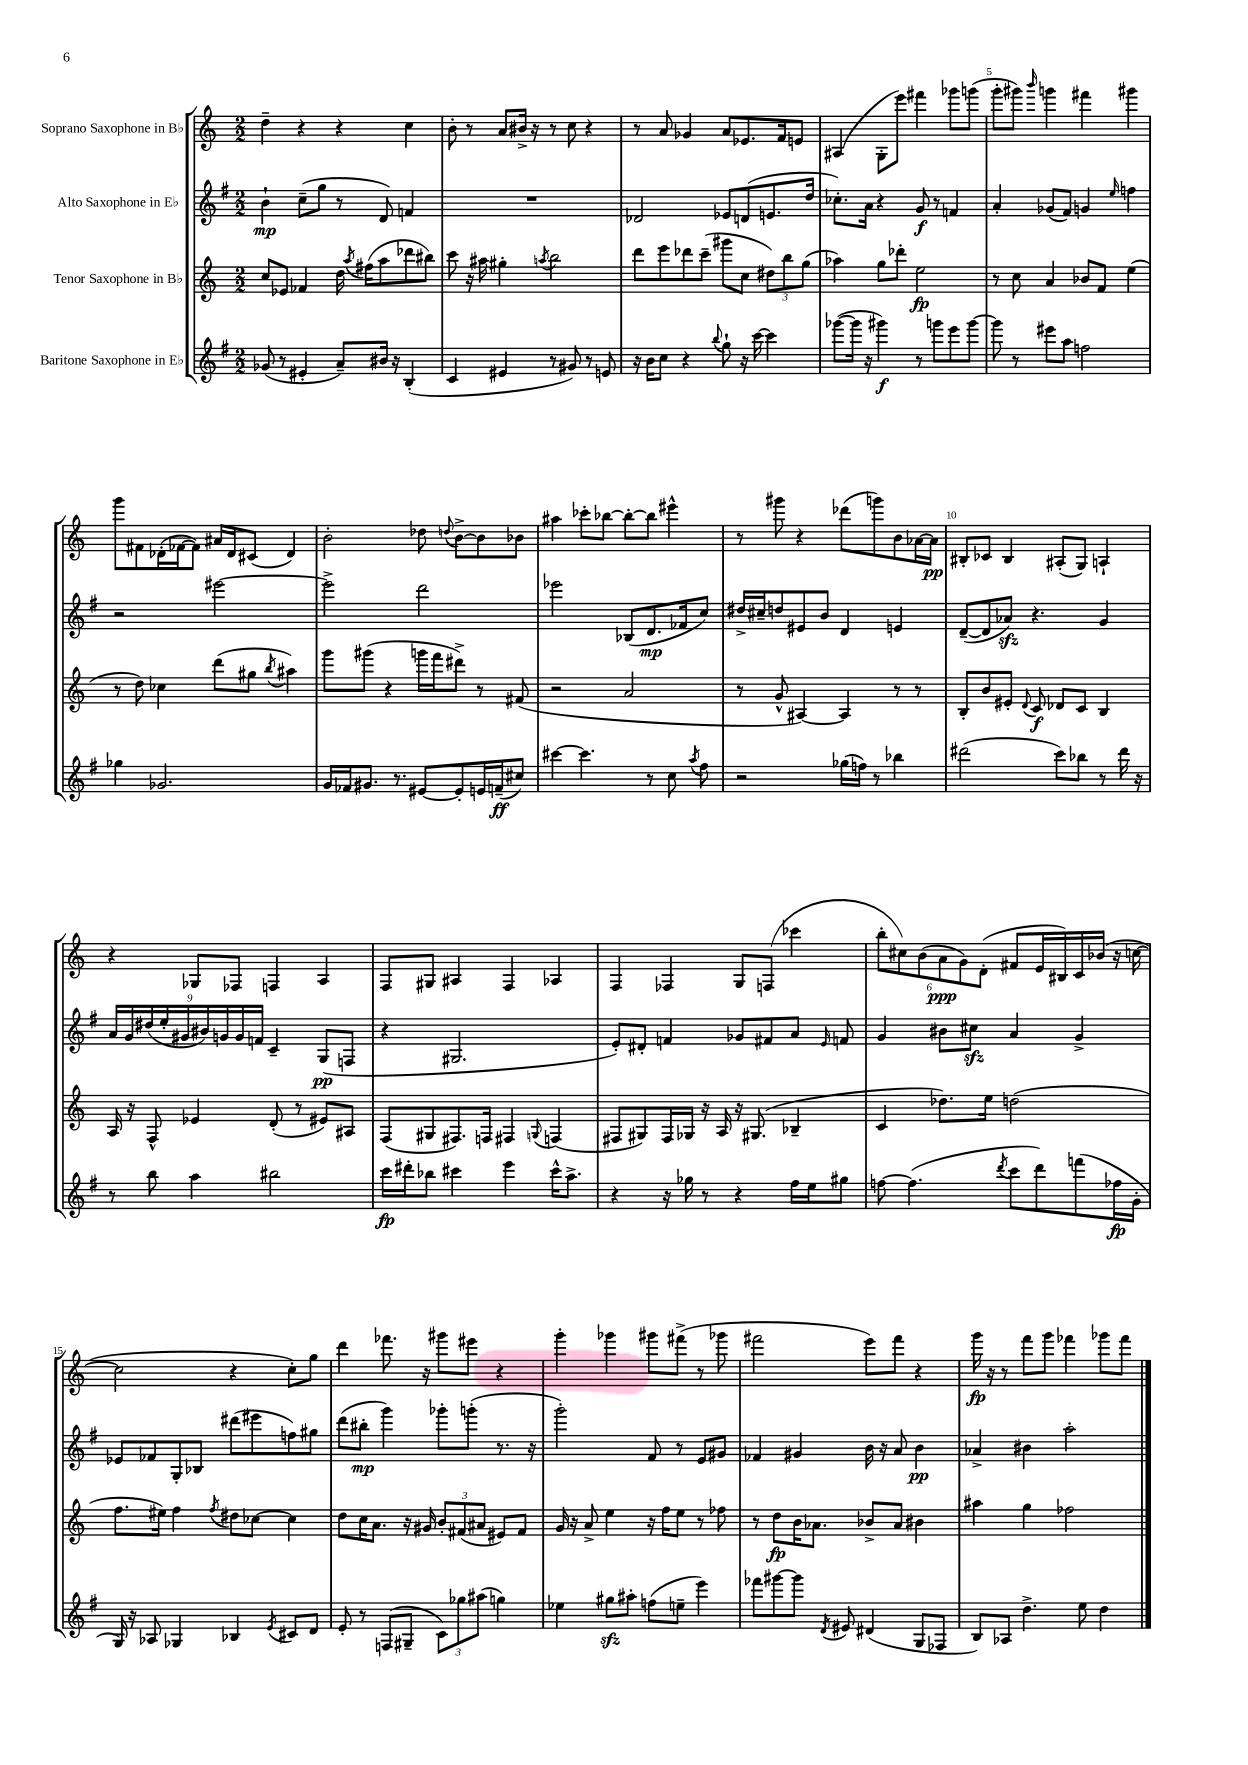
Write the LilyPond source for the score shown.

<<
\new StaffGroup <<
\new Staff = "s0" \with { instrumentName = "Soprano Saxophone in Bb" } {
    \clef treble \key c \major \numericTimeSignature \time 2/2
    \autoBeamOff d''4-- r4 r4 c''4 |
    b'8-. r8 a'8[ bis'16]-> r16 r8 c''8 r4 |
    r8 a'8 ges'4 a'8[ ees'8. f'16 e'8] |
    ais4( g8[-. e'''8]) fis'''4 ges'''8[ g'''8]( |
    g'''8[-. gis'''8]) \grace { b'''16 } g'''4 fis'''4 gis'''4 |
    g'''8[ fis'8 des'16-.( fes'16~ fes'8]) ais'16[ des'16 cis'8]( des'4) |
    b'2-. des''8 \appoggiatura { d''8 } b'8[~-> b'8 bes'8] |
    ais''4 ces'''8[-. bes''8]~ bes''8[~-. bes''8] eis'''4-^ |
    r8 gis'''8 r4 des'''8[( g'''8) b'8 aes'16~ aes'16]\pp |
    bis8[-. ces'8] bis4 ais8[-.( g8]) a4-! |
    r4 ges8[ fes8] f4 a4 |
    f8[ gis8] ais4 f4 aes4 |
    f4 fes4 g8[ f8]( ces'''4 |
    \tuplet 6/4 { b''8[-. cis''8) b'8( a'8\ppp g'8) d'8]-.( } fis'8[ e'16 bis16) c'16 bes'16]( r16 c''16~ |
    c''2 r4 c''8[-.) g''8] |
    d'''4 fes'''8. r16 gis'''8[ eis'''8] r4 |
    g'''4-. ges'''4 gis'''8[ fis'''8]->( r8 ges'''8 |
    fis'''2 e'''8[) fis'''8] r4 |
    g'''16\fp r16 r8 f'''8[ g'''8] fes'''4 ges'''8[ fes'''8] \bar "|." |
}
\new Staff = "s1" \with { instrumentName = "Alto Saxophone in Eb" } {
    \clef treble \key g \major \numericTimeSignature \time 2/2
    \autoBeamOff b'4-!\mp c''8[--( g''8] r8 d'8) f'4 |
    R1 |
    des'2 ees'8[ d'8( e'8. d''16] |
    ces''8.[-.) a'16] r4 g'8\f r8 f'4 |
    a'4-. ges'8[( fis'8]) g'4 \grace { e''16 } f''4 |
    r2 eis'''2~ |
    eis'''2-> d'''2 |
    ees'''2 bes8[( d'8.\mp fes'16 c''8]) |
    dis''16[-> cis''16-- d''8 eis'8 b'8] d'4 e'4 |
    d'8[~--( d'8 aes'8]\sfz) r4. g'4 |
    \tuplet 9/8 { a'16[ g'16 dis''16( e''16-. gis'16 bis'16) g'16 g'16 f'16] } c'4-- g8[\pp( f8] |
    r4 gis2. |
    e'8[-.) dis'8]-. f'4 ges'8[ fis'8 a'8] \grace { e'16 } f'8 |
    g'4 bis'8[ cis''8]\sfz a'4 g'4-> |
    ees'8[ fes'8 g8-. bes8] dis'''8[( eis'''8 f''8) gis''8] |
    d'''8[( bis''8]-.\mp g'''4) ges'''8[-. g'''8]-.( r8. r16 |
    g'''2-.) fis'8 r8 e'8[ gis'8] |
    fes'4 gis'4 b'16 r16 a'8 b'4\pp |
    aes'4-> bis'4 a''2-. \bar "|." |
}
\new Staff = "s2" \with { instrumentName = "Tenor Saxophone in Bb" } {
    \clef treble \key c \major \numericTimeSignature \time 2/2
    \autoBeamOff c''8[ ees'8] fes'4 d''16 \acciaccatura { a''8 } fis''16[( a''8 des'''8 bis''8]) |
    c'''8 r16 ais''16 gis''4-. \acciaccatura { a''8 } b''2 |
    d'''8[ e'''8 des'''8 c'''8]--( gis'''8[ c''8] \tuplet 3/2 { dis''8[) b''8 g''8]( } |
    aes''4) g''8[ des'''8]-. e''2\fp |
    r8 c''8 a'4 bes'8[ f'8] e''4( |
    r8 d''8) ces''4 d'''8[( gis''8] \acciaccatura { b''8 } ais''4) |
    g'''8[ gis'''8]( r4 g'''16[ f'''16 dis'''8]->) r8 fis'8( |
    r2 a'2 |
    r8 g'8-^ ais4~) ais4 r8 r8 |
    b8[-. b'8 eis'8]-. \appoggiatura { d'8 } c'8\f des'8[ c'8] b4 |
    a16 r16 f8-^ ees'4 d'8-.( r8 eis'8[) ais8] |
    f8[( gis8 fis8.) f16] fis4 \appoggiatura { g8 } f4( |
    fis8[ gis8) fis16 ges16] r16 a16 r16 gis8.( bes4-- |
    c'4 des''8.[) e''16] d''2( |
    f''8.[ eis''16]) f''4 \acciaccatura { f''8 } dis''8[ ces''8]~ ces''4 |
    d''8[ c''16 a'8.] r16 gis'16 \tuplet 3/2 { b'8[-. fis'8( ais'8] } eis'8[) fis'8] |
    g'16 r16 a'8-> e''4 r16 f''16[ e''8] r8 fes''8 |
    r8 d''8[\fp b'16 aes'8.] bes'8[-> aes'8] bis'4 |
    ais''4 g''4 fes''2 \bar "|." |
}
\new Staff = "s3" \with { instrumentName = "Baritone Saxophone in Eb" } {
    \clef treble \key g \major \numericTimeSignature \time 2/2
    \autoBeamOff ges'8( r8 eis'4-. a'8[--) bis'16] r16 b4-.( |
    c'4 eis'4 r8 gis'8) r8 e'8 |
    r16 b'16[ c''8] r4 \appoggiatura { b''8 } g''8-! r16 c'''16~ c'''4 |
    ges'''8[~( ges'''16] r16 gis'''4\f) r8 g'''8[ e'''8 g'''8]~ |
    g'''8 r8 eis'''8[ a''8] f''2 |
    ges''4 ges'2. |
    g'16[ fes'16 gis'8.] r8. eis'8[~ eis'8-. e'16 f'16--\ff( cis''8]) |
    cis'''4~ cis'''4. r8 c''8 \acciaccatura { a''8 } fis''8 |
    r2 ges''16[( f''16]) r8 bes''4 |
    dis'''2( c'''8[) bes''8] r8 dis'''16 r16 |
    r8 b''8 a''4 bis''2 |
    c'''16[\fp dis'''16-. bes''8] cis'''4 e'''4 cis'''16[-^ a''8.]-> |
    r4 r16 ges''16 r8 r4 fis''16[ e''16 gis''8] |
    f''8~ f''4.( \acciaccatura { d'''8 } c'''8[ d'''8) f'''8( fes''16\fp g'16]-. |
    g16) r16 aes8 ges4 bes4 \acciaccatura { e'8 } cis'8[ d'8] |
    e'8-. r8 f8[( gis8]-- \tuplet 3/2 { c'8[) ges''8 ais''8]( } g''4) |
    ees''4 gis''8[\sfz ais''8]-. f''8[( e''8]-- e'''4) |
    fes'''8[ gis'''8~ gis'''8] \acciaccatura { d'8 } eis'8 dis'4( g8[ fes8] |
    b8[) aes8] d''4.-> e''8 d''4 \bar "|." |
}
>>
>>
\layout { \context { \Score \override BarNumber.break-visibility = ##(#f #t #t) barNumberVisibility = #(every-nth-bar-number-visible 5) } }
